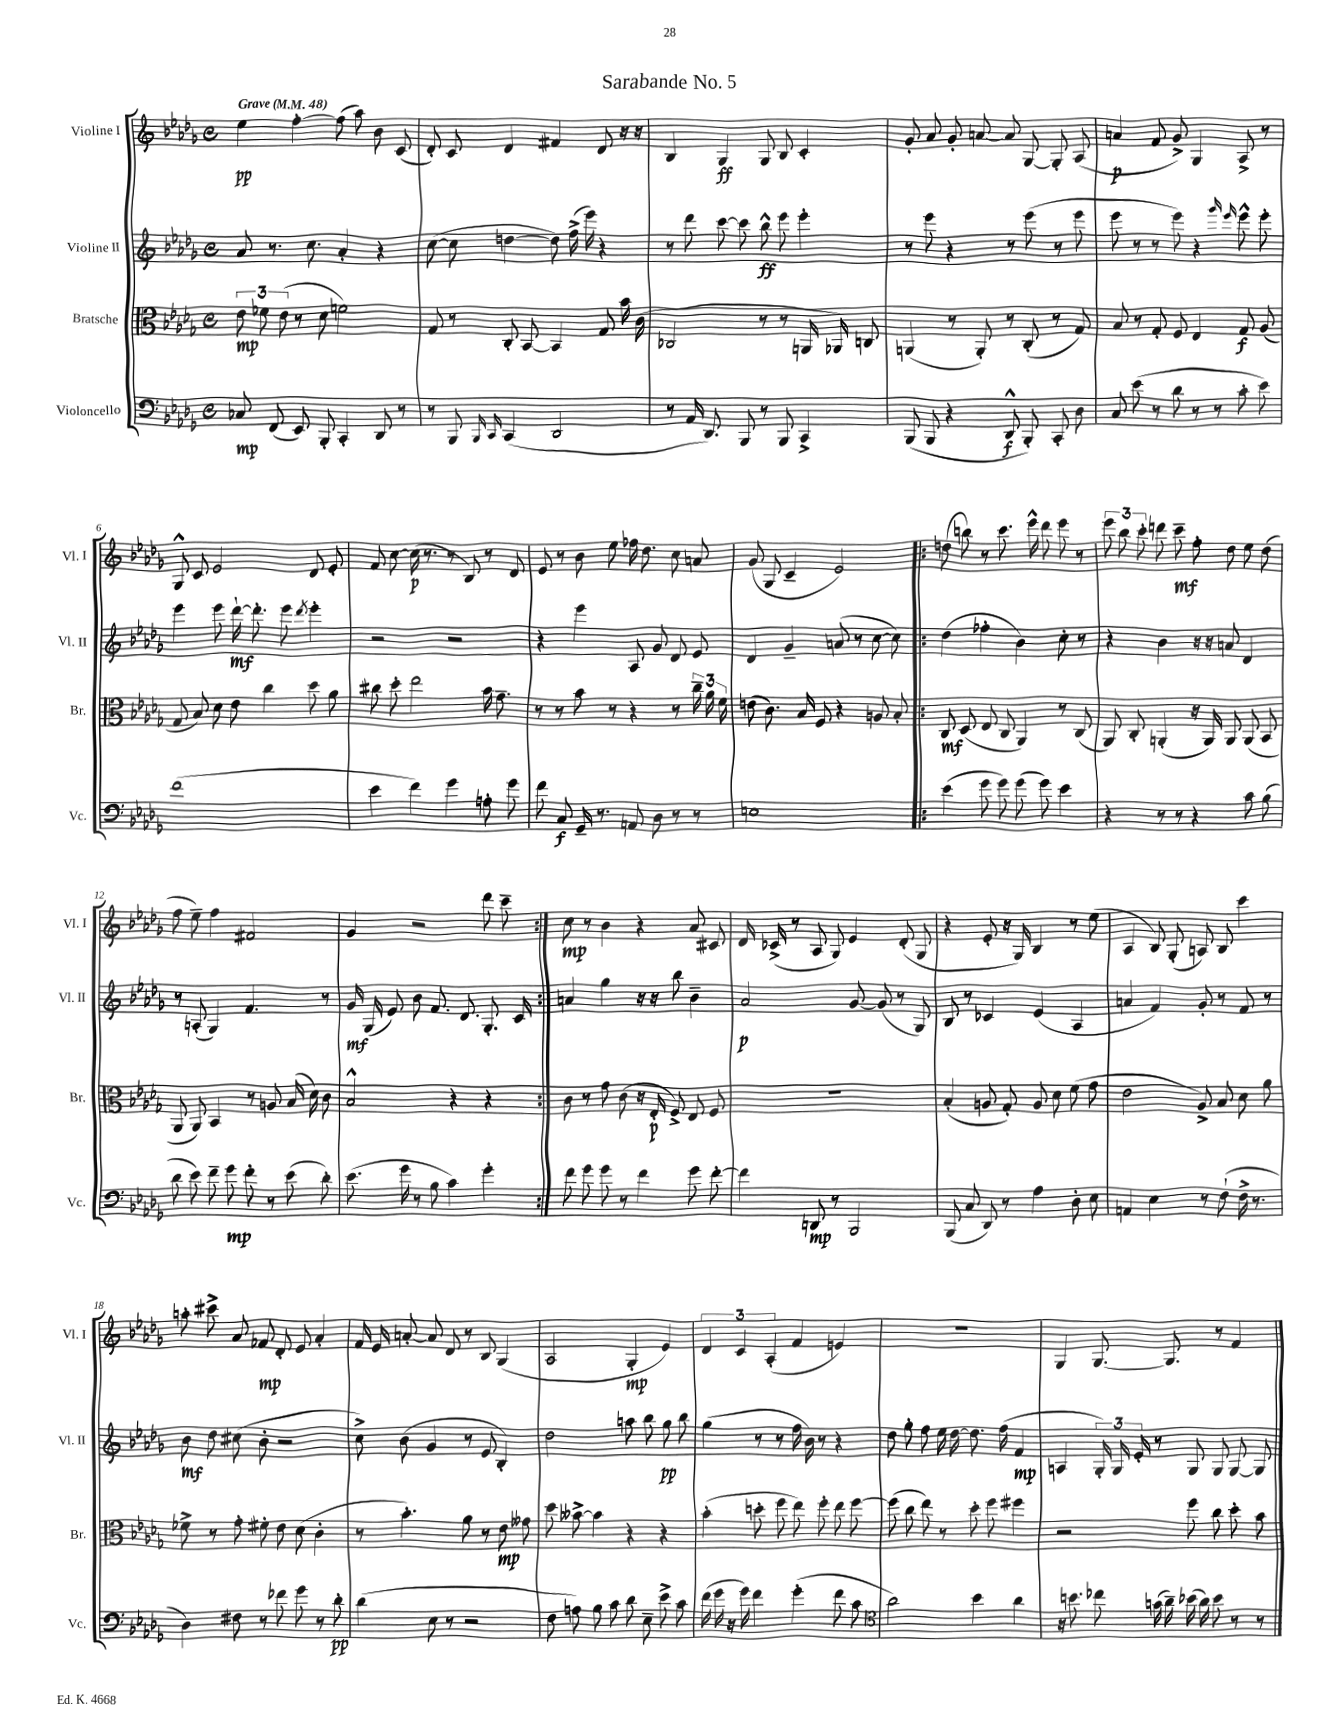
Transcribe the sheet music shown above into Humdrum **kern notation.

**kern	**kern	**kern	**kern
*staff4	*staff3	*staff2	*staff1
*clefF4	*clefC3	*clefG2	*clefG2
*k[b-e-a-d-g-]	*k[b-e-a-d-g-]	*k[b-e-a-d-g-]	*k[b-e-a-d-g-]
*M4/4	*M4/4	*M4/4	*M4/4
*met(c)	*met(c)	*met(c)	*met(c)
*MM48	*MM48	*MM48	*MM48
8C-	12e-	8a-	4ee-
.	12f-	.	.
(8FF	.	8.r	.
.	(12e-	.	.
8EE-)	8r	.	[4ff'
.	.	8.cc	.
8BBB-'	8d-	.	.
4CC'	2f)	4a-'	(8ff]
.	.	.	8aa-)
8DD-	.	4r	8b-
8r	.	.	(8c
=	=	=	=
8r	8G-	([8cc	8d-')
8BBB-	8r	8cc]	8c
16qqBBB-	.	.	.
16qqCC	.	.	.
(4CC	8C'	[4dd	4d-
.	[8BB-	.	.
2DD-	4BB-]	8dd])	4f#
.	.	(16ff^	.
.	.	16eee-)	.
.	8G-	4r	8d-
.	16b-	.	16r
.	(16c	.	16r
=	=	=	=
8r	2C-	8r	4B-
16AA-	.	8ddd-	.
8.DD-)	.	.	.
.	.	[8ccc	4G-
8BBB-	.	8ccc]	.
8r	8r	8bb-^^	8G-
8BBB-	8r	8eee-	8B-
4CC^	16AA	4eee-'	4c'
.	16AA-)	.	.
.	8C	.	.
=	=	=	=
(8BBB-	(4AA	8r	8g-'
8BBB-	.	8eee-	8a-
4r	8r	4r	8g-'
.	8AA')	.	[8a
8DD-^^	8r	8r	8a]
8BBB-')	(8C'	(8eee-	[8G-
8CC'	8r	8r	8G-']
8D-	8G-)	8eee-	(8A-
=	=	=	=
8C	8B-	8eee-	4a
(8e-	8r	8r	.
8r	8G-'	8r	8f
8d-	8F	8eee-)	8g-^)
8r	4E-	4r	4G-
8r	.	.	.
.	.	16qqggg-	.
.	.	16qqeee-	.
8c'	8G-	8eee-^^	8A-^
8e-)	(8A-	8eee-'	8r
=	=	=	=
(1f	8G-	4eee-	8G-^^
.	8B-)	.	8c
.	8d-	8eee-	2e-
.	8e-	[16ddd-`	.
.	.	8.ddd-']	.
.	4cc	.	.
.	.	8eee-	.
.	.	8qddd-	.
.	8dd-	4eee-'	8d-
.	8a-	.	8e-'
=	=	=	=
4e-	8cc#	2r	8f
.	8dd-'	.	[8cc
4f)	2ee-	.	(16cc]
.	.	.	8.r
4g-	.	2r	8r
.	.	.	8B-)
8A'	16b-	.	8r
.	8.g-~	.	.
8g-	.	.	8d-
=	=	=	=
8f	8r	4r	8e-
8C	8r	.	8r
16GG-~	8b-	4eee-	8b-
8.r	.	.	.
.	8r	.	8ee-
8AA	4r	8A-	16ff-
.	.	.	8.dd-
8D-	.	8g-	.
8r	8r	8d-	8cc
8r	24cc~	8e-	8a
.	24a-	.	.
.	24f	.	.
=	=	=	=
1E	(8e	4d-	(8g-
.	8.c)	.	8G-
.	.	4g-~	4c~
.	16B-	.	.
.	8F	.	.
.	4r	(8a	2e-)
.	.	8r	.
.	8A	[8cc	.
.	8B-'	8cc])	.
=!|:	=!|:	=!|:	=!|:
(4e-	8C	(4dd-	(8dd
.	(8D-	.	8bb)
8g-	8E-	4ff-'	8r
8g-)	8C	.	8.ccc
(8g-	4AA-)	4b-)	.
.	.	.	16eee-^^
8g-)	.	.	8ddd-
4e-	8r	8cc'	8eee-
.	(8C	8r	8r
=	=	=	=
4r	8AA-)	4r	12eee-
.	.	.	12bb-
.	8C'	.	.
.	.	.	12ccc'
8r	(4AA'	4b-	8ddd
8r	.	.	8ccc~
4r	16r	16r	8ff'
.	16AA)	16r	.
.	8AA	8a	8dd-
8c	(8AA	4d-	8ee-
(8B-	8BB-	.	(8dd-
=	=	=	=
8d-	8AA-	8r	8ff
8e-)	8AA-)	(8A'	8ee-~)
8f~	4BB-	4G-)	4ff
8g-	.	.	.
8f'	8r	4.f	2f#
8r	8A	.	.
(8e-	(16B-	.	.
.	16d-)	.	.
8d-')	8c	8r	.
=	=	=	=
(8.e-	2B-^^	16g-	4g-
.	.	(16G-	.
.	.	8e-)	.
16g-	.	.	.
8r	.	8b-	2r
8B-	.	8.f	.
4c)	4r	.	.
.	.	8.d-	.
4g-'	4r	8.G-'	8ddd-
.	.	.	8ccc~
.	.	16c	.
=:|!	=:|!	=:|!	=:|!
8f	8c	4a	8cc
8g-	8r	.	8r
8g-	8g-	4gg-	4b-
8r	(8c	.	.
4f	16r	16r	4r
.	16E-'	16r	.
.	8F^)	8bb-	.
8g-	8E-	4b-~	8a-
[8f'	8F	.	8c#
=	=	=	=
4f]	1r	2a-	16d-
.	.	.	(16c-^
.	.	.	8r
8DD	.	.	8A-
8r	.	.	8G-)
2BBB-	.	[8g-	4e-
.	.	(8g-]	.
.	.	8r	(8d-'
.	.	8G-)	8G-
=	=	=	=
(8BBB-	(4B-'	8B-	4r
8C	.	8r	.
8DD-)	8A	4c-	8e-'
8r	8G-')	.	16r
.	.	.	16G-)
4A-	8A	(4e-	4B-
.	8d-	.	.
8D-'	(8f	4A-	8r
8E-	8g-	.	(8ee-
=	=	=	=
4AA	2e-	4a	4A-
4E-	.	4f)	8B-)
.	.	.	(8G-'
8r	8A-^)	8g-'	8A)
(8F`	8B-	8r	8B-
16F^	8d-	8f	4ccc
8.r	.	.	.
.	8a-	8r	.
=	=	=	=
4D-)	8f-^	8b-	8aa'
.	8r	8dd-	8ccc#^
8F#	8g-'	(8cc#	8a-
8r	8f#'	8b-'	8f-
8f-	8e-	2r	8d-'
8g-	(8d-	.	8e-
8r	4c'	.	4a-'
8d-'	.	.	.
=	=	=	=
(4d-	8r	8cc^)	16f
.	.	.	16e-
.	4.b-')	(8b-	[8a'
8E-	.	4g-	8a]
8r	.	.	8d-
2r	8a-	8r	8r
.	8r	8e-	8B-
.	8e-	4B-')	(4G-
.	8g--	.	.
=	=	=	=
8F	8dd-	2dd-	2A-
8A)	[8b--^	.	.
8B-	4b--]	.	.
8c	.	.	.
8d-	4r	8aa	4G-'
8E-~	.	8bb-	.
8e-^	4r	8gg-	4e-)
8c	.	8bb-	.
=	=	=	=
(16f	(4b-'	(4gg-	6d-
16g-	.	.	.
16r	.	.	.
.	.	.	6c
16g-)	.	.	.
4f	8dd'	8r	.
.	.	.	(6A-'
.	8ff	8r	.
(4g-'	8ee-)	16ff	4f
.	.	16b-)	.
.	8ff'	8r	.
8f	8ee-	4r	4e)
8c	[8ff	.	.
=	=	=	=
*clefC4	*	*	*
2a-)	(8ff]	8dd-	1r
.	8cc	8gg-'	.
.	8ee-)	8ff	.
.	8r	16ee-	.
.	.	[16dd-	.
4b-	8dd-'	8.dd-]	.
.	8ff	.	.
.	.	(16ff	.
4a-	4ff#	4f	.
=	=	=	=
16r	2r	4A	4G-
8.b	.	.	.
8cc-	.	24G-')	[8.G-
.	.	24G-	.
.	.	24e-'	.
(16g	.	8r	.
16a-~)	.	.	8.G-]
(16b-	8ff	8G-	.
16a-)	.	.	.
8b-	8cc	8G-	8r
8r	8dd-'	[8G-	4f
8r	8b-	8G-]	.
==	==	==	==
*-	*-	*-	*-
